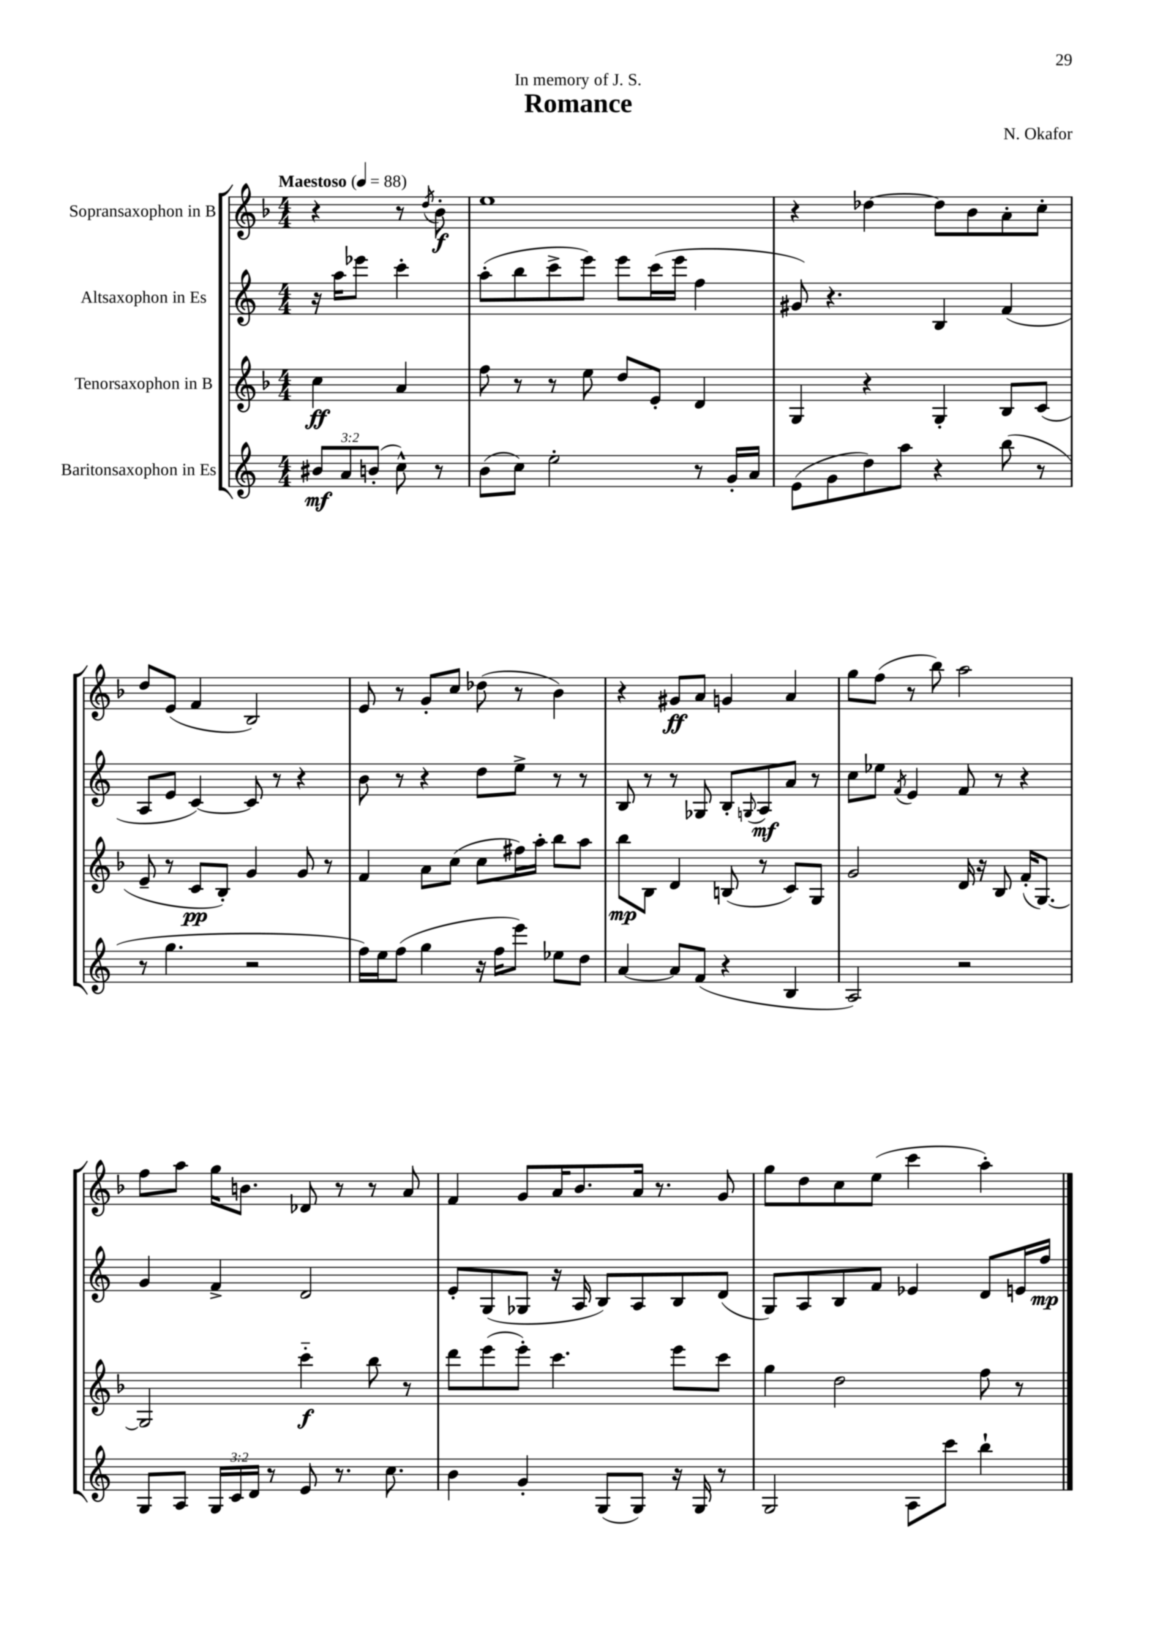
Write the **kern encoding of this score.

**kern	**kern	**kern	**kern
*staff4	*staff3	*staff2	*staff1
*clefG2	*clefG2	*clefG2	*clefG2
*k[]	*k[b-]	*k[]	*k[b-]
*M4/4	*M4/4	*M4/4	*M4/4
*MM88	*MM88	*MM88	*MM88
12b#	4cc	16r	4r
.	.	16aa	.
12a	.	.	.
.	.	8eee-	.
(12b'	.	.	.
8cc^^)	4a	4ccc'	8r
.	.	.	8qdd
8r	.	.	8b-'
=	=	=	=
(8b	8ff	(8aa'	1ee
8cc)	8r	8bb	.
2ee'	8r	8ccc^	.
.	8ee	8eee)	.
.	8dd	8eee	.
.	8e'	(16ccc	.
.	.	16eee	.
8r	4d	4ff	.
16g'	.	.	.
16a	.	.	.
=	=	=	=
(8e	4G	8g#)	4r
8g	.	4.r	.
8dd)	4r	.	[4dd-
8aa	.	.	.
4r	4G'	4B	8dd-]
.	.	.	8b-
(8bb	8B-	(4f	8a'
8r	(8c	.	8cc'
=	=	=	=
8r	8e~	8A	8dd
4.gg	8r	8e	(8e
.	8c	[4c)	4f
.	8B-')	.	.
2r	4g	8c]	2B-)
.	.	8r	.
.	8g	4r	.
.	8r	.	.
=	=	=	=
16ff)	4f	8b	8e
16ee	.	.	.
(8ff	.	8r	8r
4gg	8a	4r	8g'
.	(8cc	.	8cc
16r	8cc	8dd	(8dd-
16ff	.	.	.
8eee)	16ff#)	8ee^	8r
.	16aa'	.	.
8ee-	8bb-	8r	4b-)
8dd	8aa	8r	.
=	=	=	=
[4a	8bb-	8B	4r
.	8B-	8r	.
8a]	4d	8r	8g#
(8f	.	8G-	8a
4r	(8B	8B'	4g
.	.	8qqG	.
.	8r	8A	.
4B	8c)	8a	4a
.	8G	8r	.
=	=	=	=
2A)	2g	8cc	8gg
.	.	8ee-	(8ff
.	.	8qf	.
.	.	4e	8r
.	.	.	8bb-)
2r	16d	8f	2aa
.	16r	.	.
.	8B-	8r	.
.	(16f'	4r	.
.	[8.G)	.	.
=	=	=	=
8G	2G]	4g	8ff
8A	.	.	8aa
24G	.	4f^	16gg
24c	.	.	.
.	.	.	8.b
24d	.	.	.
8r	.	.	.
8e	4ccc'~	2d	8d-
8.r	.	.	8r
.	8bb-	.	8r
8.cc	.	.	.
.	8r	.	8a
=	=	=	=
4b	8ddd	8e'	4f
.	(8eee	(8G	.
4g'	8eee')	8G-	8g
.	4.ccc	16r	16a
.	.	16A	8.b-
(8G	.	8B)	.
8G)	.	8A	16a
.	.	.	8.r
16r	8eee	8B	.
16G	.	.	.
8r	8ccc	(8d	8g
=	=	=	=
2G	4gg	8G)	8gg
.	.	8A	8dd
.	2dd	8B	8cc
.	.	8f	(8ee
8A	.	4e-	4ccc
8ccc	.	.	.
4bb`	8ff	8d	4aa')
.	8r	16e	.
.	.	16ff	.
==	==	==	==
*-	*-	*-	*-
